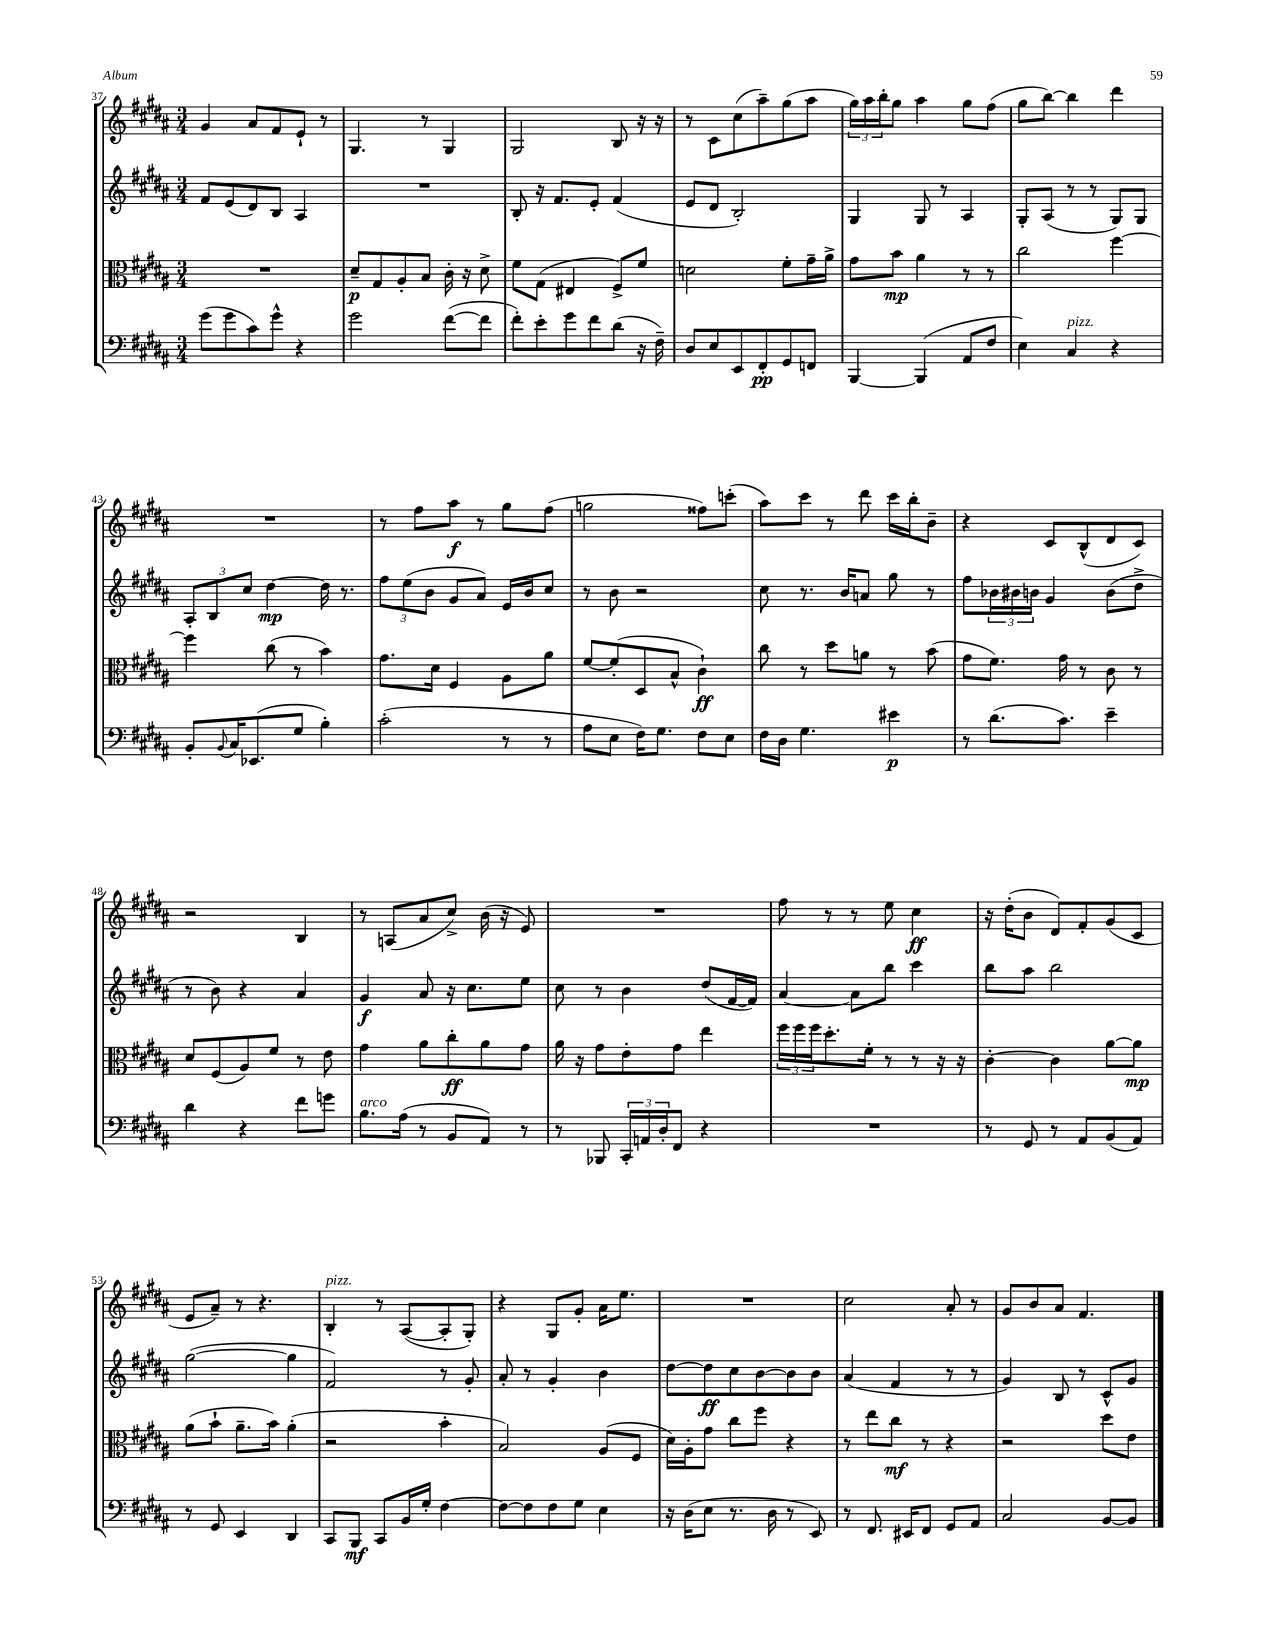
<<
\new StaffGroup <<
\new Staff = "s0" {
    \clef treble \key b \major \numericTimeSignature \time 3/4
    gis'4 ais'8 fis'8 e'8-! r8 |
    gis4. r8 gis4 |
    gis2 b8 r16 r16 |
    r8 cis'8 cis''8( ais''8--) gis''8( ais''8 |
    \tuplet 3/2 { gis''16) ais''16 b''16-. } gis''8 ais''4 gis''8 fis''8( |
    gis''8 b''8~) b''4 dis'''4 |
    R2. |
    r8 fis''8 ais''8\f r8 gis''8 fis''8( |
    g''2 fisis''8) c'''8-.( |
    ais''8) cis'''8 r8 dis'''8 cis'''16 b''16-. b'8-- |
    r4 cis'8 b8-^( dis'8 cis'8) |
    r2 b4 |
    r8 a8( ais'8 cis''8->) b'16( r16 e'8) |
    R2. |
    fis''8 r8 r8 e''8 cis''4\ff |
    r16 dis''16-.( b'8 dis'8) fis'8-. gis'8( cis'8 |
    e'8 ais'8--) r8 r4. |
    b4-.^\markup { \italic "pizz." } r8 ais8~( ais8-. gis8-.) |
    r4 gis8 gis'8-. ais'16 e''8. |
    R2. |
    cis''2 ais'8-. r8 |
    gis'8 b'8 ais'8 fis'4. \bar "|." |
}
\new Staff = "s1" {
    \clef treble \key b \major \numericTimeSignature \time 3/4
    fis'8 e'8( dis'8) b8 ais4 |
    R2. |
    b8-. r16 fis'8. e'8-. fis'4( |
    e'8 dis'8 b2-.) |
    gis4 gis8 r8 ais4 |
    gis8-. ais8( r8 r8 gis8) gis8 |
    \tuplet 3/2 { ais8-. b8 cis''8 } dis''4~\mp dis''16 r8. |
    \tuplet 3/2 { fis''8 e''8( b'8 } gis'8 ais'8) e'16 b'16 cis''8 |
    r8 b'8 r2 |
    cis''8 r8. b'16 a'8 gis''8 r8 |
    fis''8 \tuplet 3/2 { bes'16 bis'16 b'16 } gis'4 b'8( dis''8-> |
    r8 b'8) r4 ais'4 |
    gis'4\f ais'8 r16 cis''8. e''8 |
    cis''8 r8 b'4 dis''8( fis'16~ fis'16) |
    ais'4~ ais'8 b''8 cis'''4 |
    b''8 ais''8 b''2 |
    gis''2~( gis''4 |
    fis'2) r8 gis'8-. |
    ais'8-. r8 gis'4-. b'4 |
    dis''8~ dis''8\ff cis''8 b'8~ b'8 b'8 |
    ais'4( fis'4 r8 r8 |
    gis'4) b8 r8 cis'8-^ gis'8 \bar "|." |
}
\new Staff = "s2" {
    \clef alto \key b \major \numericTimeSignature \time 3/4
    R2. |
    dis'8--\p gis8 ais8-. b8 cis'16-. r16 dis'8-> |
    fis'8 gis8( eis4 fis8->) fis'8 |
    d'2 fis'8-. gis'16-- ais'16-> |
    gis'8 b'8\mp ais'4 r8 r8 |
    cis''2 fis''4~ |
    fis''4 cis''8( r8 b'4) |
    gis'8. dis'16 fis4 ais8 ais'8 |
    fis'8~ fis'8-.( dis8 b8-^ cis'4-!\ff) |
    cis''8 r8 dis''8 a'8 r8 b'8( |
    gis'8 fis'8.) gis'16 r8 cis'8 r8 |
    dis'8 fis8( ais8) fis'8 r8 e'8 |
    gis'4 ais'8 cis''8-.\ff ais'8 gis'8 |
    ais'16 r16 gis'8 e'8-. gis'8 e''4 |
    \tuplet 3/2 { fis''16 fis''16 fis''16 } dis''8.-. fis'16-. r8 r8 r16 r16 |
    cis'4~-. cis'4 ais'8~ ais'8\mp |
    ais'8( b'8-! ais'8.-- b'16) ais'4-.( |
    r2 b'4-. |
    b2) ais8( fis8 |
    dis'16) ais16-. gis'8 cis''8 fis''8 r4 |
    r8 e''8 cis''8\mf r8 r4 |
    r2 dis''8 e'8 \bar "|." |
}
\new Staff = "s3" {
    \clef bass \key b \major \numericTimeSignature \time 3/4
    gis'8( gis'8 cis'8) gis'8-^ r4 |
    gis'2 fis'8~( fis'8 |
    fis'8-.) e'8-. gis'8 fis'8 dis'8( r16 fis16--) |
    dis8 e8 e,8 fis,8-.\pp gis,8 f,8 |
    b,,4~ b,,4( ais,8 fis8 |
    e4) cis4^\markup { \italic "pizz." } r4 |
    b,8-. \appoggiatura { b,8 } cis16 ees,8.( gis8 b4-.) |
    cis'2-.( r8 r8 |
    ais8 e8 fis16) gis8. fis8 e8 |
    fis16 dis16 gis4. eis'4\p |
    r8 dis'8.( cis'8.) e'4-- |
    dis'4 r4 fis'8 g'8 |
    b8.^\markup { \italic "arco" } ais16( r8 b,8 ais,8) r8 |
    r8 bes,,8 \tuplet 3/2 { cis,16-. a,16 dis16-. } fis,8 r4 |
    R2. |
    r8 gis,8 r8 ais,8 b,8( ais,8) |
    r8 gis,8 e,4 dis,4 |
    cis,8 b,,8\mf cis,8 b,16 gis16-. fis4~ |
    fis8~ fis8 fis8 gis8 e4 |
    r16 dis16( e8 r8. dis16 r8 e,8) |
    r8 fis,8. eis,16 fis,8 gis,8 ais,8 |
    cis2 b,8~ b,8 \bar "|." |
}
>>
>>
\layout { \context { \Score currentBarNumber = #37 } }
